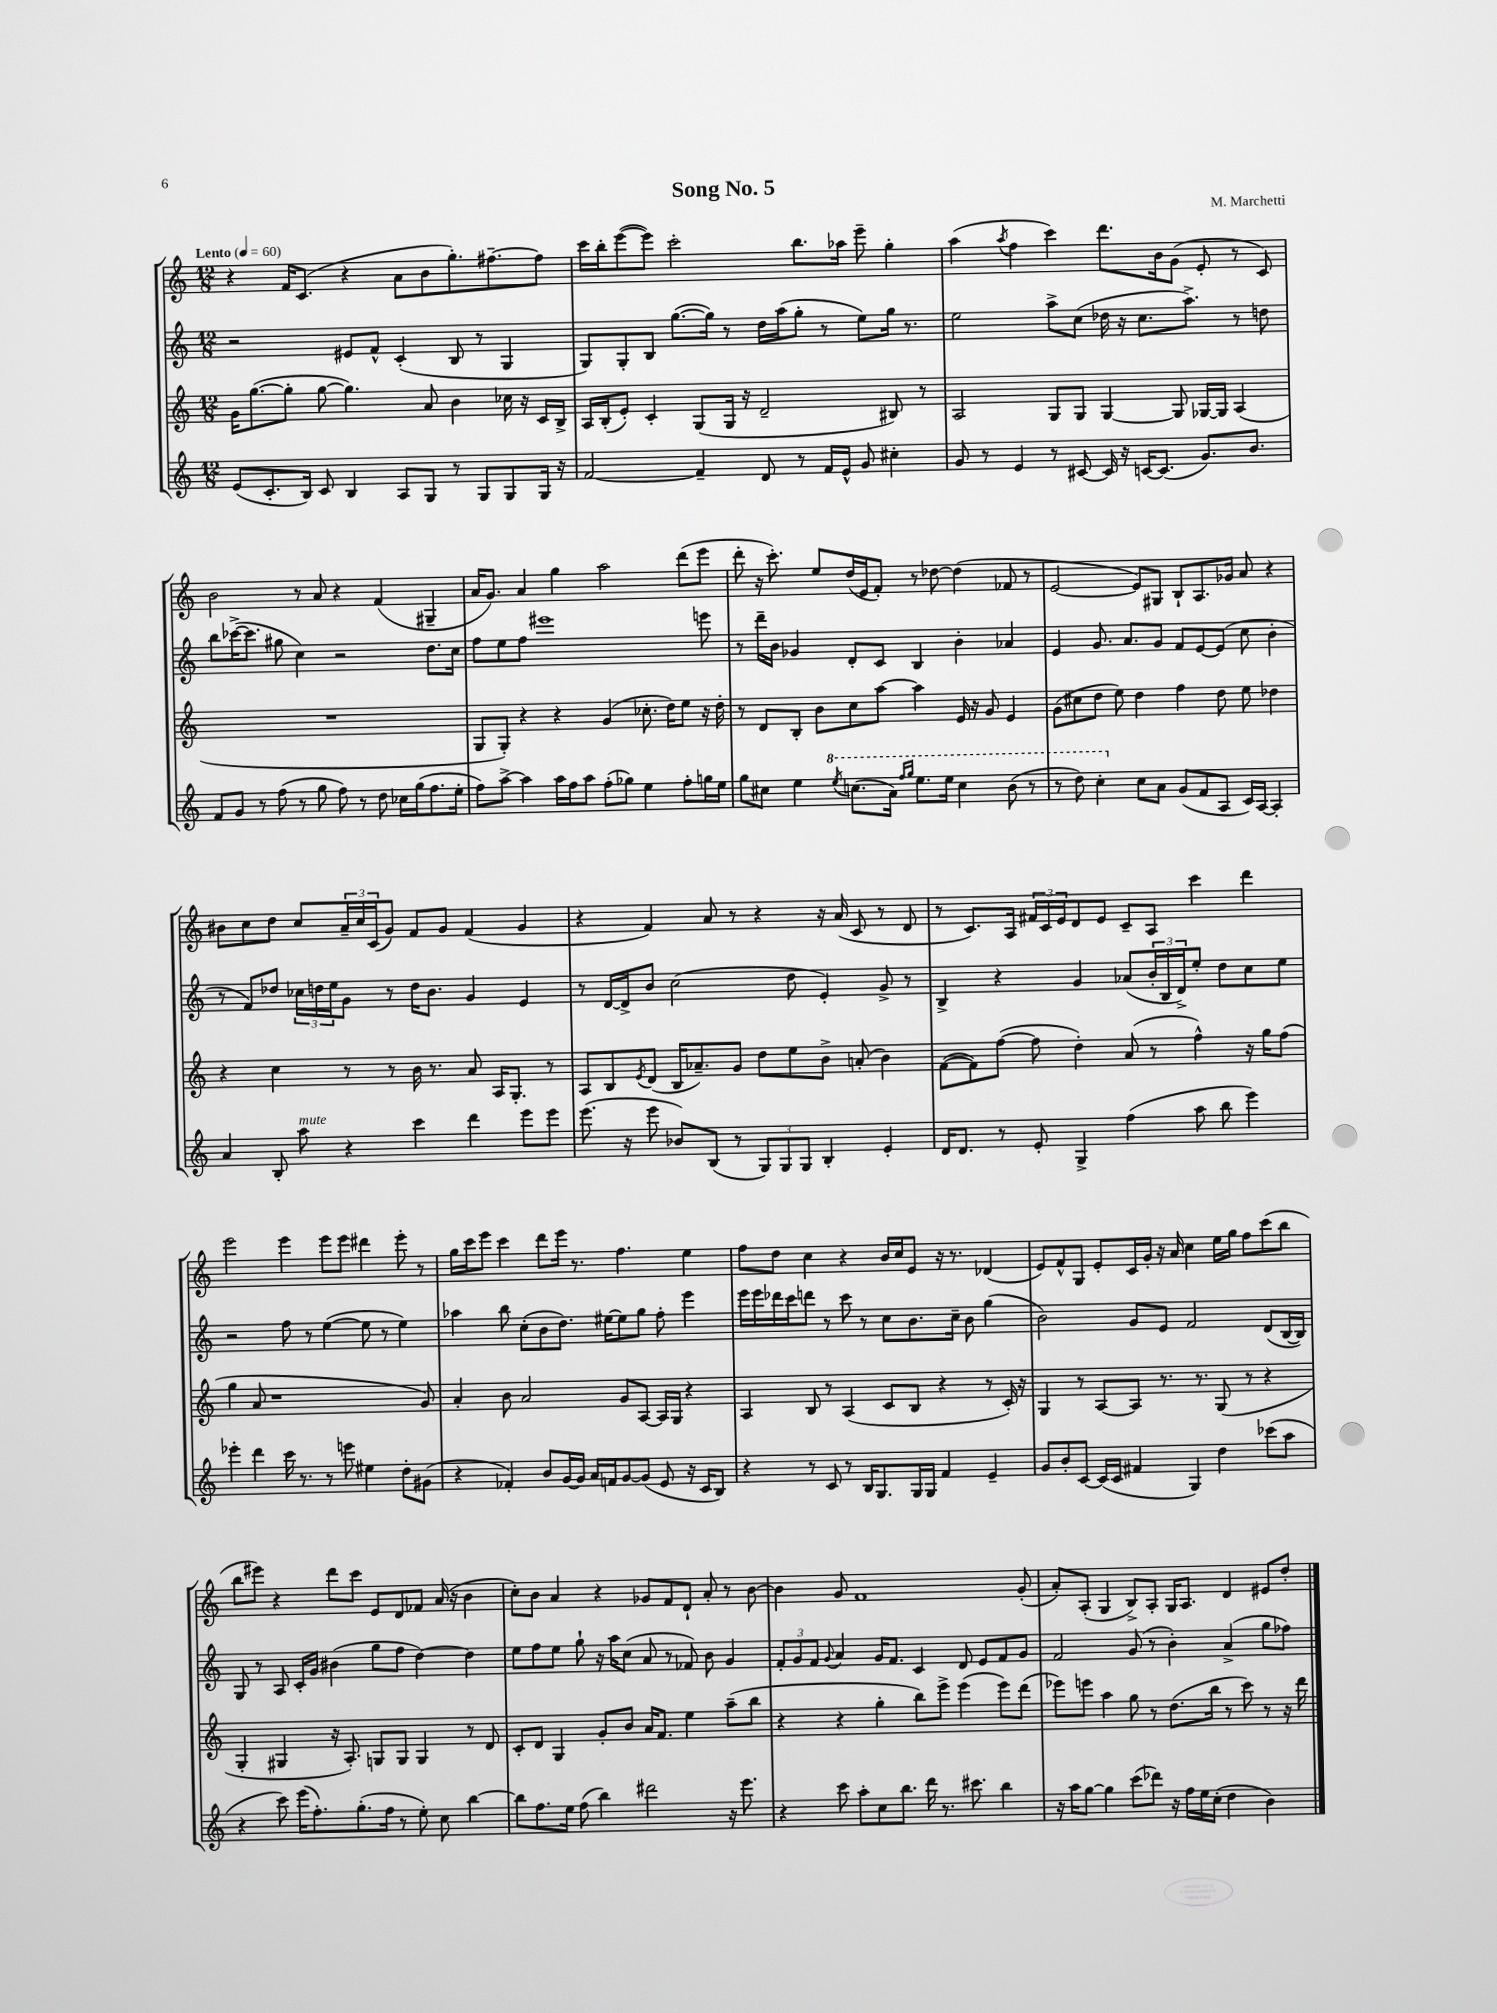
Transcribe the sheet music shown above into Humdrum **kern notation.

**kern	**kern	**kern	**kern
*staff4	*staff3	*staff2	*staff1
*clefG2	*clefG2	*clefG2	*clefG2
*k[]	*k[]	*k[]	*k[]
*M12/8	*M12/8	*M12/8	*M12/8
*MM60	*MM60	*MM60	*MM60
(8e	16g	2r	4r
.	([8.gg	.	.
8.c'	.	.	.
.	8gg']	.	16f
16B)	.	.	(8.c
8c	[8gg	.	.
4B	4.gg])	8e#	4r
.	.	8f^^	.
8A	.	(4c'	8a
8G	8a	.	8b
8r	4b	8B	8.gg')
8G	.	8r	.
.	.	.	[8.ff#~
8G	16cc-	4G	.
.	16r	.	.
16G	16c	.	8ff#]
16r	16B^	.	.
=	=	=	=
[2f	16A	8G)	16ccc
.	(16B'	.	16bb'
.	8e')	8G'	([8eee
.	4c'	8B	8eee])
.	.	([8.gg	2ccc'
4f~]	(8G	.	.
.	.	16gg])	.
.	16G	8r	.
.	16r	.	.
8d	2d~	16dd	.
.	.	(16aa	.
8r	.	8gg'	8.bb
16f	.	8r	.
16e^^	.	.	16aa-
8g	.	8ee)	8eee~
4cc#'	8B#)	16gg	4gg'
.	.	8.r	.
.	8r	.	.
=	=	=	=
8g	2A	2ee	(4aa
8r	.	.	.
.	.	.	8qaa
4e	.	.	4ff
8r	8G	8aa^	4ccc)
[8c#	8G	(8cc	.
16c#]	[4G	16dd-	8.ddd
16r	.	16r	.
[16c	.	8.cc	.
(8.c]	.	.	16b
.	8G]	.	(8g
.	.	8.aa^)	.
8.g)	[16G-	.	8e'
.	16G-]	.	.
.	(4A	8r	8r
8.b	.	.	.
.	.	8dd	8c)
=	=	=	=
8f	1.r	8bb	2b
8g	.	([16ccc-^	.
.	.	8.ccc-]	.
8r	.	.	.
(8ff	.	8gg#	.
8r	.	4cc)	8r
8gg	.	.	8a
8ff)	.	2r	4r
8r	.	.	.
8dd	.	.	(4f
16cc-	.	.	.
(16gg	.	.	.
8.ff	.	8.dd	4G#~
16ee'	.	16cc	.
=	=	=	=
8ff)	8G	8ff	16a
.	.	.	8.g)
[8aa^	8G')	8ee	.
4aa]	4r	8ff	4a
.	.	1eee#	.
16aa	4r	.	4gg
16ff	.	.	.
8aa	.	.	.
(8ff'	(4g	.	2aa
8gg-)	.	.	.
4ee	8.cc-'	.	.
.	16dd)	.	.
8ff'	8ee	.	(8ddd
16gg	16r	8eee	8eee
16ee	16dd'	.	.
=	=	=	=
8gg	8r	8r	8ddd'
8cc#	8d	16ddd~	16r
.	.	16b	8.ccc')
4ee	8B'	4g-	.
.	8b	.	8ee
8qeee	.	.	.
(8.ccc	8cc	8d'	(16dd
.	.	.	16e
.	[8aa	8c	8f')
16aa)	.	.	.
16qqfff	.	.	.
16qqggg	.	.	.
8.eee	4aa]	4B	8r
.	.	.	[8dd-
16eee	.	.	.
4ccc	16e	4b'	(4dd-]
.	16r	.	.
.	8g	.	.
(8bb	4e	4a-	8f-
8r	.	.	8r
=	=	=	=
8r	(8g	4e	[2e
8ddd)	8cc#	.	.
4ccc'	8dd	8.g	.
.	8ee)	.	.
.	.	8.a	.
8cc	4dd	.	8e])
8a	.	8g	8G#
(8g	4ff	8f	8B`
8f	.	[8e	8.A
8A	8dd	(8e]	.
.	.	.	16g-
16c)	8ee	8cc	8a
[16A	.	.	.
4A']	4dd-	4b'	4r
=	=	=	=
4a	4r	8r	8b#
.	.	8f)	8cc
8B'	4cc	8dd-	8dd
8aa	.	24cc-	8cc
.	.	24dd	.
.	.	24ee	.
4r	8r	8g	24a~
.	.	.	24cc
.	.	.	(24c
.	8r	8r	8g)
4ccc	16b	16dd	8f
.	8.r	8.b	.
.	.	.	8g
4ddd	8a	4g	(4f
.	16A	.	.
.	8.G'	.	.
8eee	.	4e	4g
8eee	8r	.	.
=	=	=	=
(8.eee	8A	8r	4r
.	8B	[16d	.
16r	.	16d^]	.
.	8qe	.	.
8eee	(8d	8b	4f)
8b-)	16B	(2cc	.
.	8.a-~)	.	.
(8B	.	.	8a
8r	8g	.	8r
12G)	8dd	.	4r
12G	.	.	.
.	8ee	8dd	.
12G	.	.	.
4B'	8b^	4e')	16r
.	.	.	(16a
.	(8a'	.	8c
4e'	4b)	8g^	8r
.	.	8r	8d
=	=	=	=
16d	([8f	4B^	8r
8.d	.	.	.
.	8f])	.	8.c)
8r	([8ff	4r	.
.	.	.	16A
8e'	8ff]	.	24f#
.	.	.	24c
.	.	.	24e
4G^	4dd')	4g	8d
.	.	.	8e
(4ff	(8a	(8a-	8c~
.	8r	24b'	8A
.	.	24B	.
.	.	24d^)	.
8aa	4ff^^)	8ee'	4ccc
8bb	.	8dd	.
4eee)	16r	8cc	4ddd
.	16gg	.	.
.	(8ff	8ee	.
=	=	=	=
4eee-'	4gg	2r	2eee
4ddd	8a	.	.
.	1r	.	.
16ccc	.	8ff	4eee
8.r	.	.	.
.	.	8r	.
8r	.	([4ee	8eee
8eee	.	.	8eee
4ee#	.	8ee]	4ddd#
.	.	8r	.
8dd'	.	4ee)	8eee'
(8g#	8g)	.	8r
=	=	=	=
4r	4a'	4aa-	16gg
.	.	.	16ccc
.	.	.	8eee
4f-')	8b	8bb	4ccc
.	2a	(8cc'	.
8b	.	8b	8ddd
[16g	.	8.dd)	16eee
16g]	.	.	8.r
16a	.	.	.
16f	.	[16ee#	.
[8g	8g	8ee#]	4.ff
(8g]	[8A	8gg	.
8e	16A]	8ff'	.
.	16G	.	.
16r	4r	4eee	4ee
16c	.	.	.
8B)	.	.	.
=	=	=	=
4r	4A	16eee	8ff
.	.	16eee	.
.	.	16ddd-	8dd
.	.	16ccc	.
8r	8B	8ddd	4cc
8c	8r	8r	.
8r	(4A	8ccc	4r
16B	.	8r	.
8.G	.	.	.
.	8c	8cc	16b
.	.	.	16cc
16G	8B	8.b	8e
16G	.	.	.
4f	4r	.	16r
.	.	16cc~	8.r
.	.	8b	.
4e~	8r	(4gg	(4d-
.	16c')	.	.
.	16r	.	.
=	=	=	=
8g	4G	2b)	8e)
8b'	.	.	8f^^
[8c	8r	.	8G
(16c]	[8A	.	8e'
16c	.	.	.
4f#	8A]	8g	16c
.	.	.	16g'
.	8.r	8e	16r
.	.	.	16a
4G)	.	2f	4cc
.	8.r	.	.
4dd	(8G	.	16ee
.	.	.	16gg
.	8r	.	8ff
(8ccc-	4r	(8d	(8ccc
8aa	.	[16B	8bb
.	.	16B])	.
=	=	=	=
4r	4G'	8G	8bb
.	.	8r	8eee#)
8ccc)	4G#	8A	4r
(16eee	.	16c'	.
8.ff')	.	16g	.
.	16r	(4b#	8ddd
.	8.A')	.	.
(8.gg'	.	.	8ccc
.	8G	8gg	8e
16ff	.	.	.
8r	8G	8ff	8d
8ee')	4G	[4dd)	8f-
8cc	.	.	(16a
.	.	.	16r
[4bb	8r	4dd]	4b
.	8d	.	.
=	=	=	=
8bb]	8c'	8ee	8cc')
8.ff	8d	8ff	8b
.	4G	8ee	4a
16ee	.	.	.
(8ff	.	8gg`	.
4bb)	8g'	16r	4r
.	.	16aa	.
.	8b	(8cc	.
2ddd#	16a	8a	8g-
.	8.f	.	.
.	.	8r	8f
.	4ee	8f-)	8d`
.	.	8b	8a'
16r	(8aa~	4g	8r
8.eee	.	.	.
.	8bb	.	[8b
=	=	=	=
4r	4r	12f'	4b]
.	.	12g	.
.	.	12f	.
.	.	8qqg	.
8ccc	4r	4a	8g
8aa'	.	.	1f
8cc	4gg'	16g	.
.	.	8.f	.
8.bb	.	.	.
.	8bb)	4c	.
16ddd	.	.	.
8.r	8eee^	.	.
.	(4eee	8d	.
8.ccc#	.	.	.
.	.	8e	.
4bb	8eee)	8f	.
.	(8ddd	8g	(8g'
=	=	=	=
16r	8eee-)	2f	8a')
16aa	.	.	.
[8gg	8eee	.	(8A'
4gg]	4aa	.	4G
(8ccc	8gg	(8g	8B^)
8ddd-)	8r	8r	8A'
16r	(8.dd	4b')	16G
16ff	.	.	8.A
16ee	.	.	.
(16cc'	16bb	.	.
4dd	8r	(4a^	4d
.	8ccc)	.	.
4b)	8r	8gg	8e#
.	16r	8ff-)	8dd'
.	16ddd	.	.
==	==	==	==
*-	*-	*-	*-
